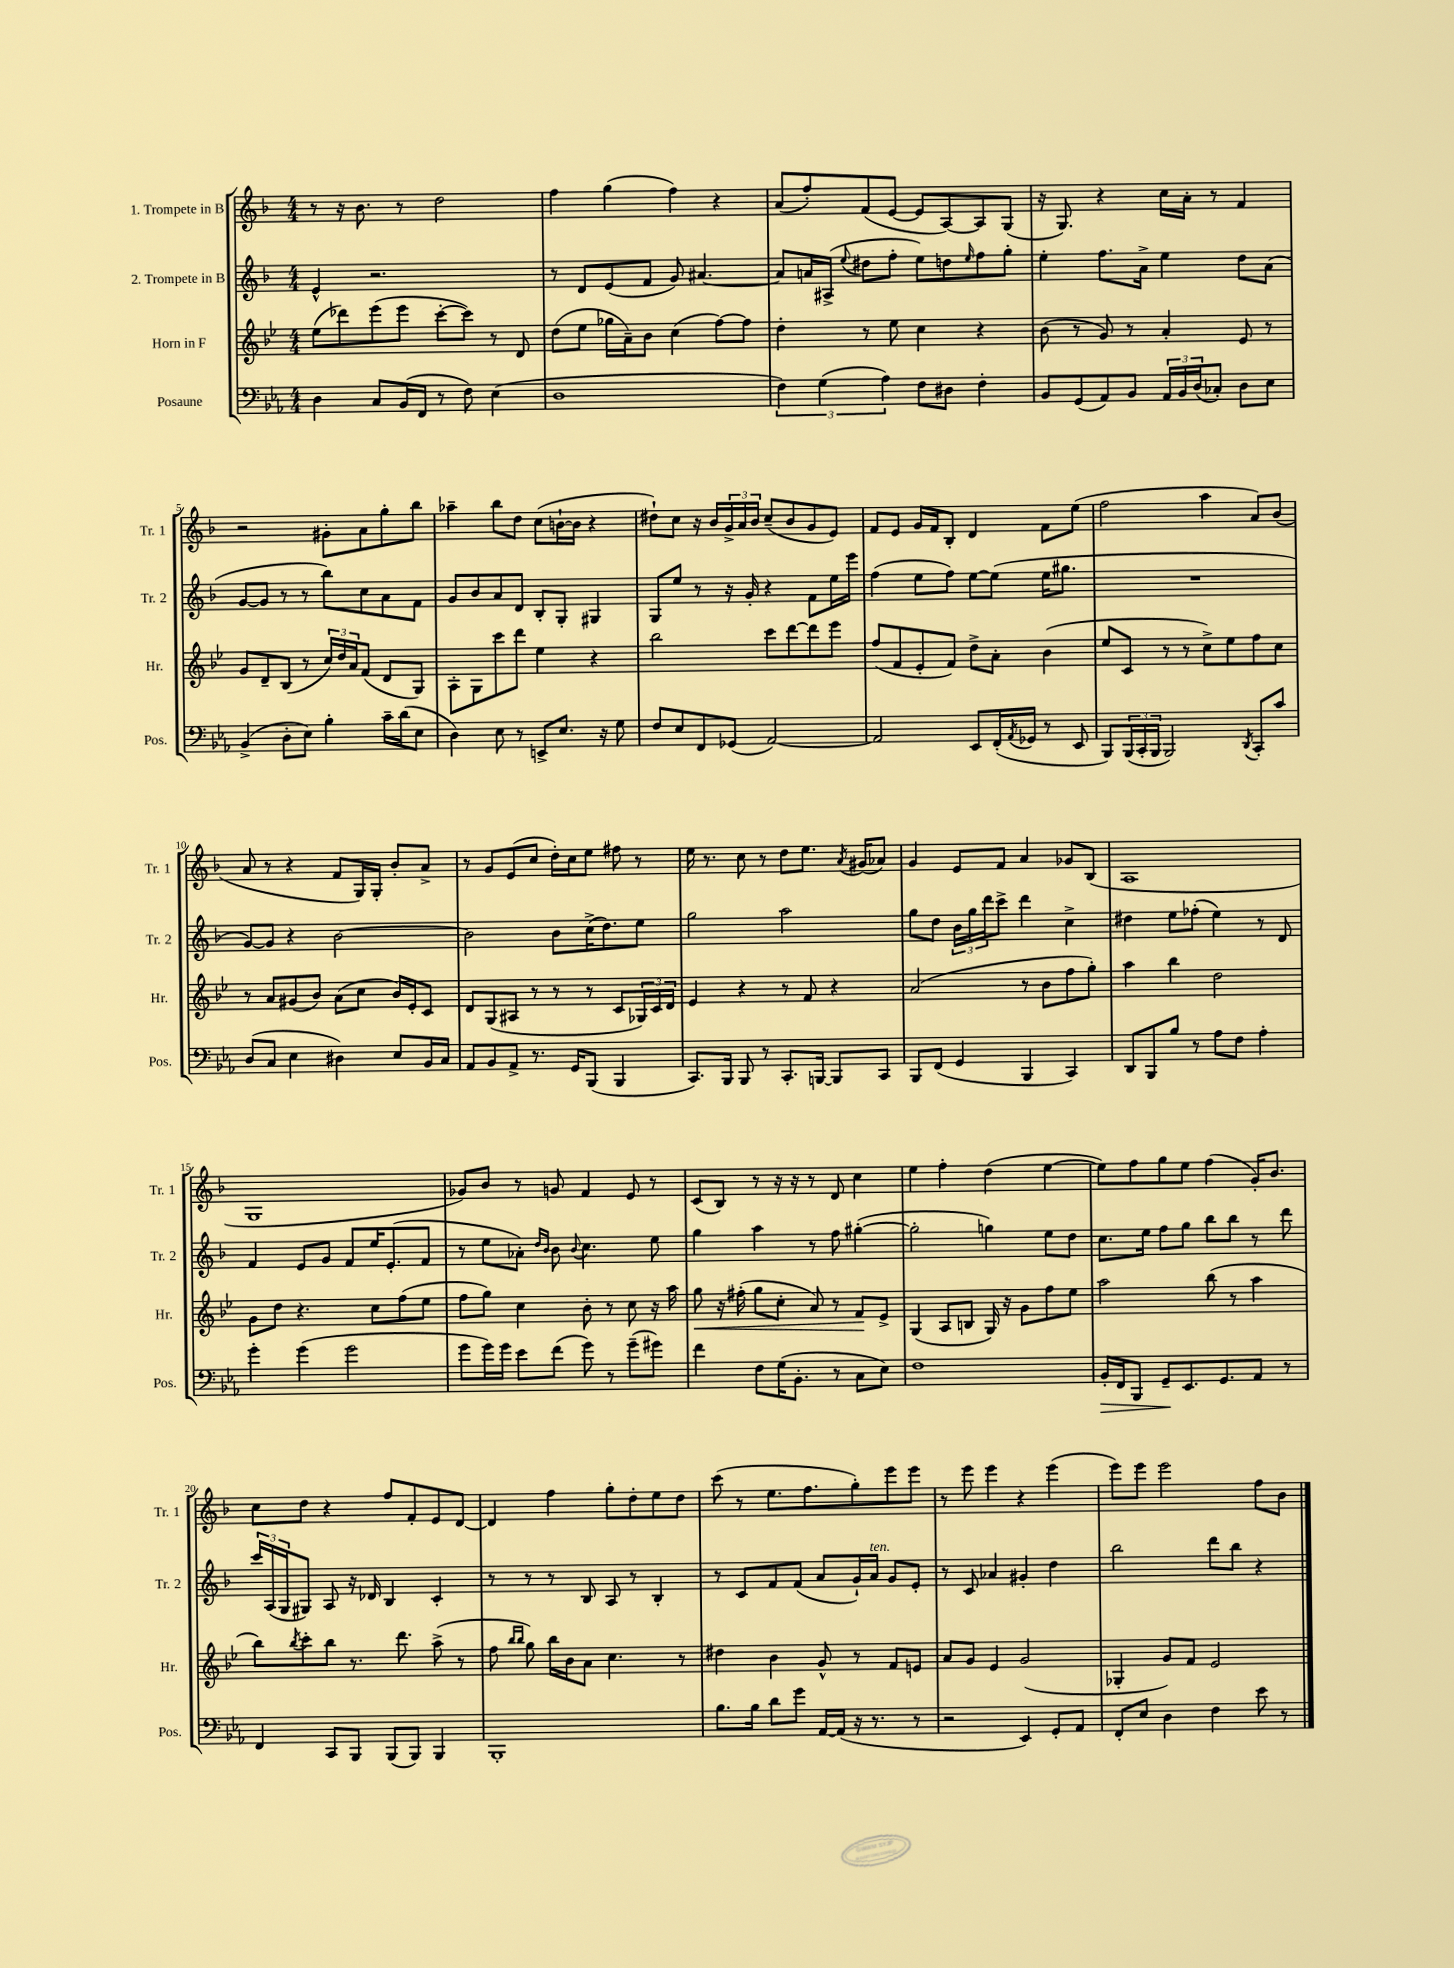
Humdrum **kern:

**kern	**kern	**kern	**kern
*staff4	*staff3	*staff2	*staff1
*clefF4	*clefG2	*clefG2	*clefG2
*k[b-e-a-]	*k[b-e-]	*k[b-]	*k[b-]
*M4/4	*M4/4	*M4/4	*M4/4
4D	(8ee-	4e^^	8r
.	8ddd-)	.	16r
.	.	.	8.b-
8C	(8eee-	2.r	.
(16BB-	8eee-	.	8r
16FF	.	.	.
8r	[8ccc'	.	2dd
8F)	8ccc])	.	.
(4E-	8r	.	.
.	8d	.	.
=	=	=	=
1D	(8dd	8r	4ff
.	8ee-	8d	.
.	16gg-	(8e	(4gg
.	16a~)	.	.
.	8b-	8f	.
.	(4cc	8g)	4ff)
.	.	[4.a#	.
.	[8ff)	.	4r
.	8ff]	.	.
=	=	=	=
6F)	4dd'	8a#]	(8a
.	.	16a	8ff')
(6G	.	.	.
.	.	(16A#^	.
.	.	8qqee	.
.	8r	8dd#	(8f
6A-)	.	.	.
.	8ee-	8ff'	[8e
8F	4cc	8ee)	8e]
8D#	.	8dd	[8A)
.	.	16qqee	.
4F'	4r	8ff	8A]
.	.	8gg'	(8G
=	=	=	=
8BB-	(8b-	4ee'	16r
.	.	.	8.G)
(8GG	8r	.	.
8AA-)	8g)	8.ff	4r
8BB-	8r	.	.
.	.	16a^	.
24AA-	4a'	4ee	16cc
24BB-	.	.	.
.	.	.	16a'
(24D	.	.	.
8C-')	.	.	8r
8D	8e-	8dd	4f
8E-	8r	(8a	.
=	=	=	=
(4BB-^	8g	[8g	2r
.	8d~	8g]	.
8D'	(8B-	8r	.
8E-)	8r	8r	.
4B-'	24cc)	8bb-)	8g#'
.	24dd	.	.
.	24a	.	.
.	(8f	8cc	8a
16c~	8d	8a	8gg'
(16d	.	.	.
8E-	8G)	8f	8bb-
=	=	=	=
4D)	8A'	8g	4aa-~
.	8G	8b-	.
8E-	8ccc	8a	8bb-
8r	8ddd	8d	8dd
8EE^	4ee-	8B-'	(8cc
8.E-	.	8G'	[16b`
.	.	.	16b]
.	4r	4G#	4r
16r	.	.	.
8G	.	.	.
=	=	=	=
8F	2bb-	8G	8dd#`)
8E-	.	8ee	8cc
8FF	.	8r	16r
.	.	.	16b-
(8GG-	.	16r	24g^
.	.	.	24a
.	.	16g'	.
.	.	.	24b-
[2AA-)	8ccc	4r	(8cc~
.	[8ddd	.	8b-
.	8ddd]	8f	8g
.	8eee-	16ee	8e)
.	.	16eee	.
=	=	=	=
2AA-]	(8ff	(4ff	8f
.	8f	.	8e
.	8e-'	8ee	16g
.	.	.	16f
.	8f)	8ff)	8B-'
8EE-	8dd^	[8ee	4d
(16FF'	8a'	(8ee]	.
8qAA-	.	.	.
16GG-	.	.	.
8r	(4b-	16ee	8f
.	.	8.gg#	.
8EE-	.	.	(8ee
=	=	=	=
8BBB-)	8ee-	1r	2ff
(24BBB-	8c	.	.
24CC'	.	.	.
24BBB-	.	.	.
2BBB-)	8r	.	.
.	8r	.	.
.	8cc^)	.	4aa
.	8ee-	.	.
8qDD	.	.	.
8CC'	8ff	.	8a)
8c	8cc	.	(8b-
=	=	=	=
(8D	8r	[8g)	8a
8C	8a	8g]	8r
4E-	(8g#	4r	4r
.	8b-)	.	.
4D#)	(8a	[2b-	8f
.	8cc	.	16G)
.	.	.	16G'
8E-	16b-)	.	8b-'
.	16e-'	.	.
16BB-	8c	.	8a^
16C	.	.	.
=	=	=	=
8AA-	8d	2b-]	8r
8BB-	(8G	.	8g
8AA-^	8A#	.	(8e
8.r	8r	.	8cc
.	8r	8b-	16dd')
16GG	.	.	16cc
(8BBB-	8r	(16cc^	8ee
.	.	8.dd)	.
4BBB-	8c	.	8ff#
.	24G-)	8ee	8r
.	24c	.	.
.	24d	.	.
=	=	=	=
8.CC)	4e-	2gg	16ee
.	.	.	8.r
16BBB-	.	.	.
8BBB-	4r	.	8cc
8r	.	.	8r
8.CC'	8r	2aa	8dd
.	8f	.	8.ee
[16BBB	.	.	.
8BBB]	4r	.	.
.	.	.	8qa
.	.	.	(16g#
8CC	.	.	8a-)
=	=	=	=
8BBB-	(2a	8gg	4g
(8FF	.	8dd	.
4GG	.	24b-	8e
.	.	24gg	.
.	.	24ddd	.
.	.	8ccc^	8f
4BBB-	8r	4ddd	4a
.	8b-	.	.
4CC)	8ff	4cc^	8g-
.	8gg')	.	(8B-
=	=	=	=
8DD	4aa	4dd#	1A
8BBB-	.	.	.
8B-	4bb-	8ee	.
8r	.	(8ff-'	.
8A-	2dd	4ee)	.
8F	.	.	.
4A-'	.	8r	.
.	.	8d	.
=	=	=	=
4g'	8g	4f	1G
.	8dd	.	.
(4g	4.r	8e	.
.	.	8g	.
2g	.	8f	.
.	8cc	16ee	.
.	.	(8.e'	.
.	(8ff	.	.
.	8ee-	8f	.
=	=	=	=
8g	8ff	8r	8g-)
16g)	8gg)	8ee	8b-
16g	.	.	.
8e-	4cc	8a-')	8r
.	.	16qqdd	.
.	.	16qqb-	.
(8f	.	8b-	8g
.	.	8qqb-	.
8g)	8b-'	4.cc	4f
8r	8r	.	.
(8g~	8cc	.	8e
8g#)	16r	8ee	8r
.	16aa	.	.
=	=	=	=
4f	8gg	4gg	(8c
.	16r	.	8B-)
.	(16ff#'	.	.
8F	8gg	4aa	8r
(16G	8cc'	.	16r
8.BB-'	.	.	16r
.	8a)	8r	8r
8r	8r	8ff	8d
8C	8f	([4gg#'	4cc
8E-)	8e-^	.	.
=	=	=	=
1F	(4G	2gg#']	4ee
.	8A	.	4ff'
.	8B	.	.
.	16G)	4gg)	(4dd
.	16r	.	.
.	8g	.	.
.	8ff	8ee	[4ee
.	8ee-	8dd	.
=	=	=	=
16BB-'	2aa	8.cc	8ee])
16FF	.	.	.
8BBB-	.	.	8ff
.	.	16ee	.
8GG~	.	8ff	8gg
8.EE-	.	8gg	8ee
.	(8bb-	8bb-	(4ff
8.GG	.	.	.
.	8r	8bb-	.
8AA-	4aa	8r	16g')
.	.	.	8.b-
8r	.	8ddd	.
=	=	=	=
4FF	8bb-)	24ccc	8cc
.	.	(24A	.
.	.	24G	.
.	8qbb-	.	.
.	8ccc'	8G#)	8dd
8CC	8bb-	8A	4r
8BBB-	8.r	16r	.
.	.	16d-	.
(8BBB-	.	4B-	8ff
.	8.ddd	.	.
8BBB-)	.	.	8f'
4BBB-	(8aa^	4c'	8e
.	8r	.	[8d
=	=	=	=
1BBB-'	8ff	8r	4d]
.	16qqbb-	.	.
.	16qqbb-	.	.
.	8gg)	8r	.
.	16bb-	8r	4ff
.	16b-	.	.
.	8a	8B-	.
.	4.cc	8A	8gg'
.	.	8r	8dd'
.	.	4B-'	8ee
.	8r	.	8dd
=	=	=	=
8.B-	4dd#	8r	(8ccc
.	.	8c	8r
16B-	.	.	.
8d	4b-	8f	8.ee
8g	.	(8f	.
.	.	.	8.ff
[16AA-	8g^^	8a	.
(16AA-]	.	.	.
16r	8r	16g`)	8gg')
8.r	.	16a	.
.	8f	8g	8eee
8r	8e	8e'	8eee
=	=	=	=
2r	8a	8r	8r
.	8g	8c	8eee
.	4e-	4a-	4eee
4EE-)	(2g	4g#'	4r
8GG'	.	4dd	(4eee
8AA-	.	.	.
=	=	=	=
8FF'	4G-'	2bb-	8eee)
8E-	.	.	8eee
4D	8g)	.	2eee
.	8f	.	.
4F	2e-	8ddd	.
.	.	8bb-	.
8e-	.	4r	8ff
8r	.	.	8b-
==	==	==	==
*-	*-	*-	*-
